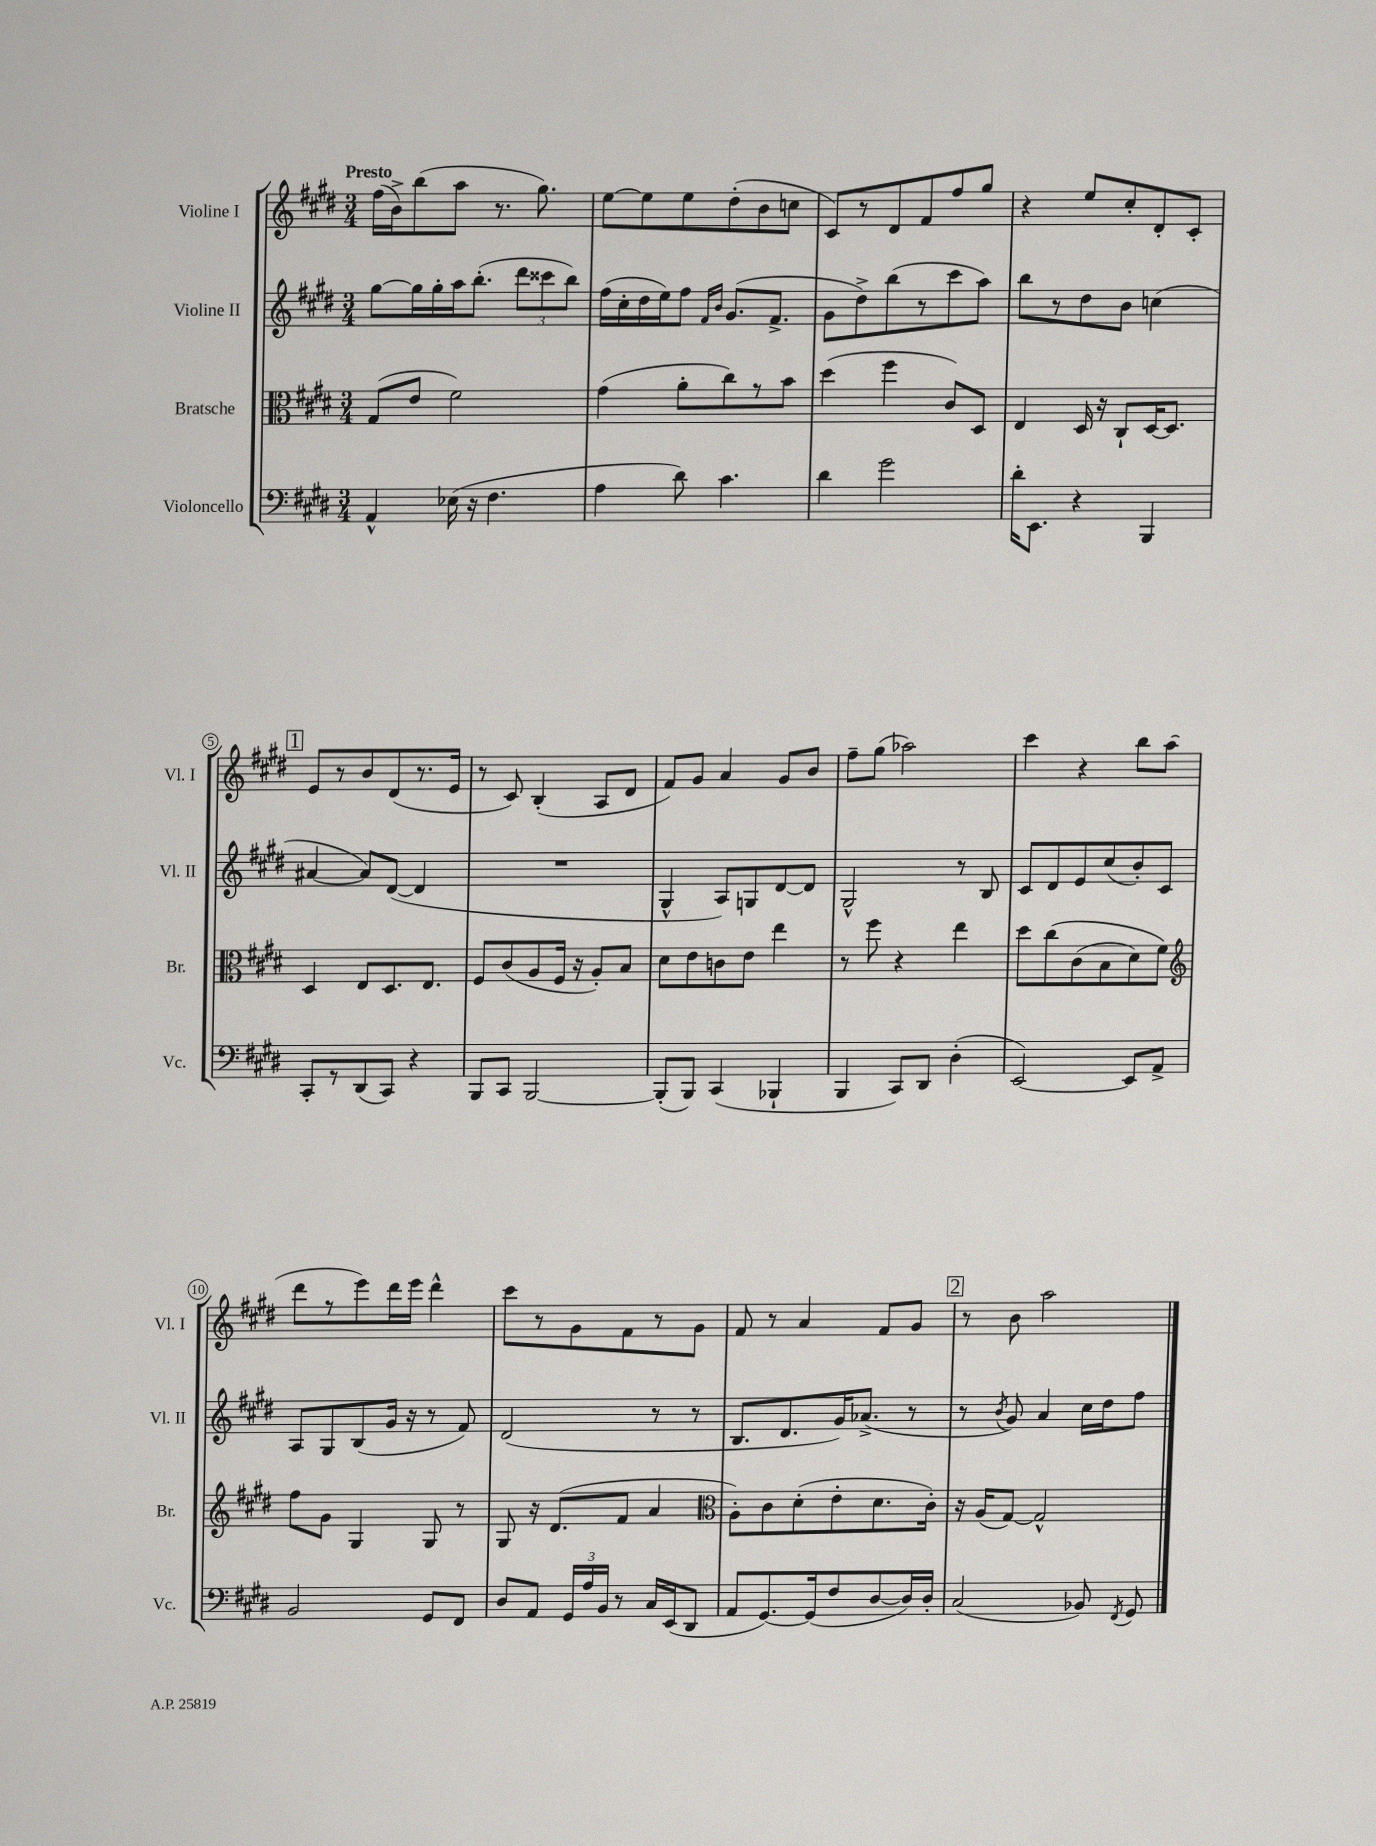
<<
\new StaffGroup <<
\new Staff = "s0" \with { instrumentName = "Violine I" shortInstrumentName = "Vl. I" } {
    \clef treble \key e \major \numericTimeSignature \time 3/4 \tempo "Presto"
    \autoBeamOff fis''16[( b'16->) b''8( a''8] r8. gis''8.) |
    e''8[~ e''8 e''8 dis''8-.( b'8 c''8] |
    cis'8[) r8 dis'8 fis'8 fis''8 gis''8] |
    r4 e''8[ cis''8-. dis'8-. cis'8]-. |
    \mark \markup { \box "1" } e'8[ r8 b'8 dis'8( r8. e'16] |
    r8 cis'8) b4-.( a8[ dis'8] |
    fis'8[) gis'8] a'4 gis'8[ b'8] |
    fis''8[-- gis''8]( aes''2) |
    cis'''4 r4 b''8[ a''8]( |
    dis'''8[ r8 e'''8) dis'''16 e'''16] dis'''4-^ |
    cis'''8[ r8 gis'8 fis'8 r8 gis'8] |
    fis'8 r8 a'4 fis'8[ gis'8] |
    \mark \markup { \box "2" } r8 b'8 a''2 \bar "|." |
}
\new Staff = "s1" \with { instrumentName = "Violine II" shortInstrumentName = "Vl. II" } {
    \clef treble \key e \major \numericTimeSignature \time 3/4
    \autoBeamOff gis''8[~ gis''16 gis''16-. a''16 b''8.]-.( \tuplet 3/2 { dis'''8[ cisis'''8 b''8]) } |
    fis''16[( cis''16-. dis''16 e''16) fis''8] \grace { fis'16[ b'16] } gis'8.[( fis'8.]-> |
    gis'8[ dis''8->) b''8( r8 cis'''8 a''8]) |
    b''8[ r8 dis''8 b'8] c''4( |
    \mark \markup { \box "1" } ais'4~ ais'8[) dis'8]~( dis'4 |
    R2. |
    gis4-^ a8[) g8 dis'8~ dis'8] |
    gis2-^ r8 b8 |
    cis'8[ dis'8 e'8 cis''8( b'8-.) cis'8] |
    a8[ gis8 b8( gis'16] r16 r8 fis'8) |
    dis'2( r8 r8 |
    b8.[ dis'8. gis'16) aes'8.]->( r8 |
    \mark \markup { \box "2" } r8 \acciaccatura { b'8 } gis'8) a'4 cis''16[ dis''16 fis''8] \bar "|." |
}
\new Staff = "s2" \with { instrumentName = "Bratsche" shortInstrumentName = "Br." } {
    \clef alto \key e \major \numericTimeSignature \time 3/4
    \autoBeamOff gis8[( e'8] fis'2) |
    gis'4( a'8[-. cis''8) r8 b'8] |
    dis''4( fis''4 cis'8[) dis8] |
    e4 dis16 r16 cis8[-! dis16~ dis8.] |
    \mark \markup { \box "1" } dis4 e8[ dis8. e8.] |
    fis8[ cis'8( a8 fis16] r16 a8[-.) b8] |
    dis'8[ e'8 c'8 e'8] e''4 |
    r8 fis''8 r4 e''4 |
    dis''8[ cis''8\( cis'8( b8 dis'8) fis'8]\) |
    \clef treble fis''8[ gis'8] gis4 gis8 r8 |
    gis8 r16 dis'8.[( fis'8] a'4 |
    \clef alto a8[-.) cis'8 dis'8-.( e'8-. dis'8. cis'16]-.) |
    \mark \markup { \box "2" } r16 a16[( gis8]~) gis2-^ \bar "|." |
}
\new Staff = "s3" \with { instrumentName = "Violoncello" shortInstrumentName = "Vc." } {
    \clef bass \key e \major \numericTimeSignature \time 3/4
    \autoBeamOff a,4-^ ees16( r16 fis4. |
    a4 dis'8) cis'4. |
    dis'4 gis'2 |
    dis'16[-. e,8.] r4 b,,4 |
    \mark \markup { \box "1" } cis,8[-. r8 dis,8( cis,8]) r4 |
    b,,8[ cis,8] b,,2~ |
    b,,8[-.( b,,8]) cis,4( bes,,4-! |
    b,,4 cis,8[) dis,8] dis4-.( |
    e,2~) e,8[ a,8]-> |
    b,2 gis,8[ fis,8] |
    dis8[ a,8] \tuplet 3/2 { gis,16[ a16 b,16] } r8 cis16[ e,16( dis,8] |
    a,8[ gis,8.~) gis,16( fis8 dis8~ dis16) dis16]-. |
    \mark \markup { \box "2" } cis2( bes,8) \acciaccatura { fis,8 } gis,8 \bar "|." |
}
>>
>>
\layout { \context { \Score \override BarNumber.stencil = #(make-stencil-circler 0.1 0.3 ly:text-interface::print) } }
